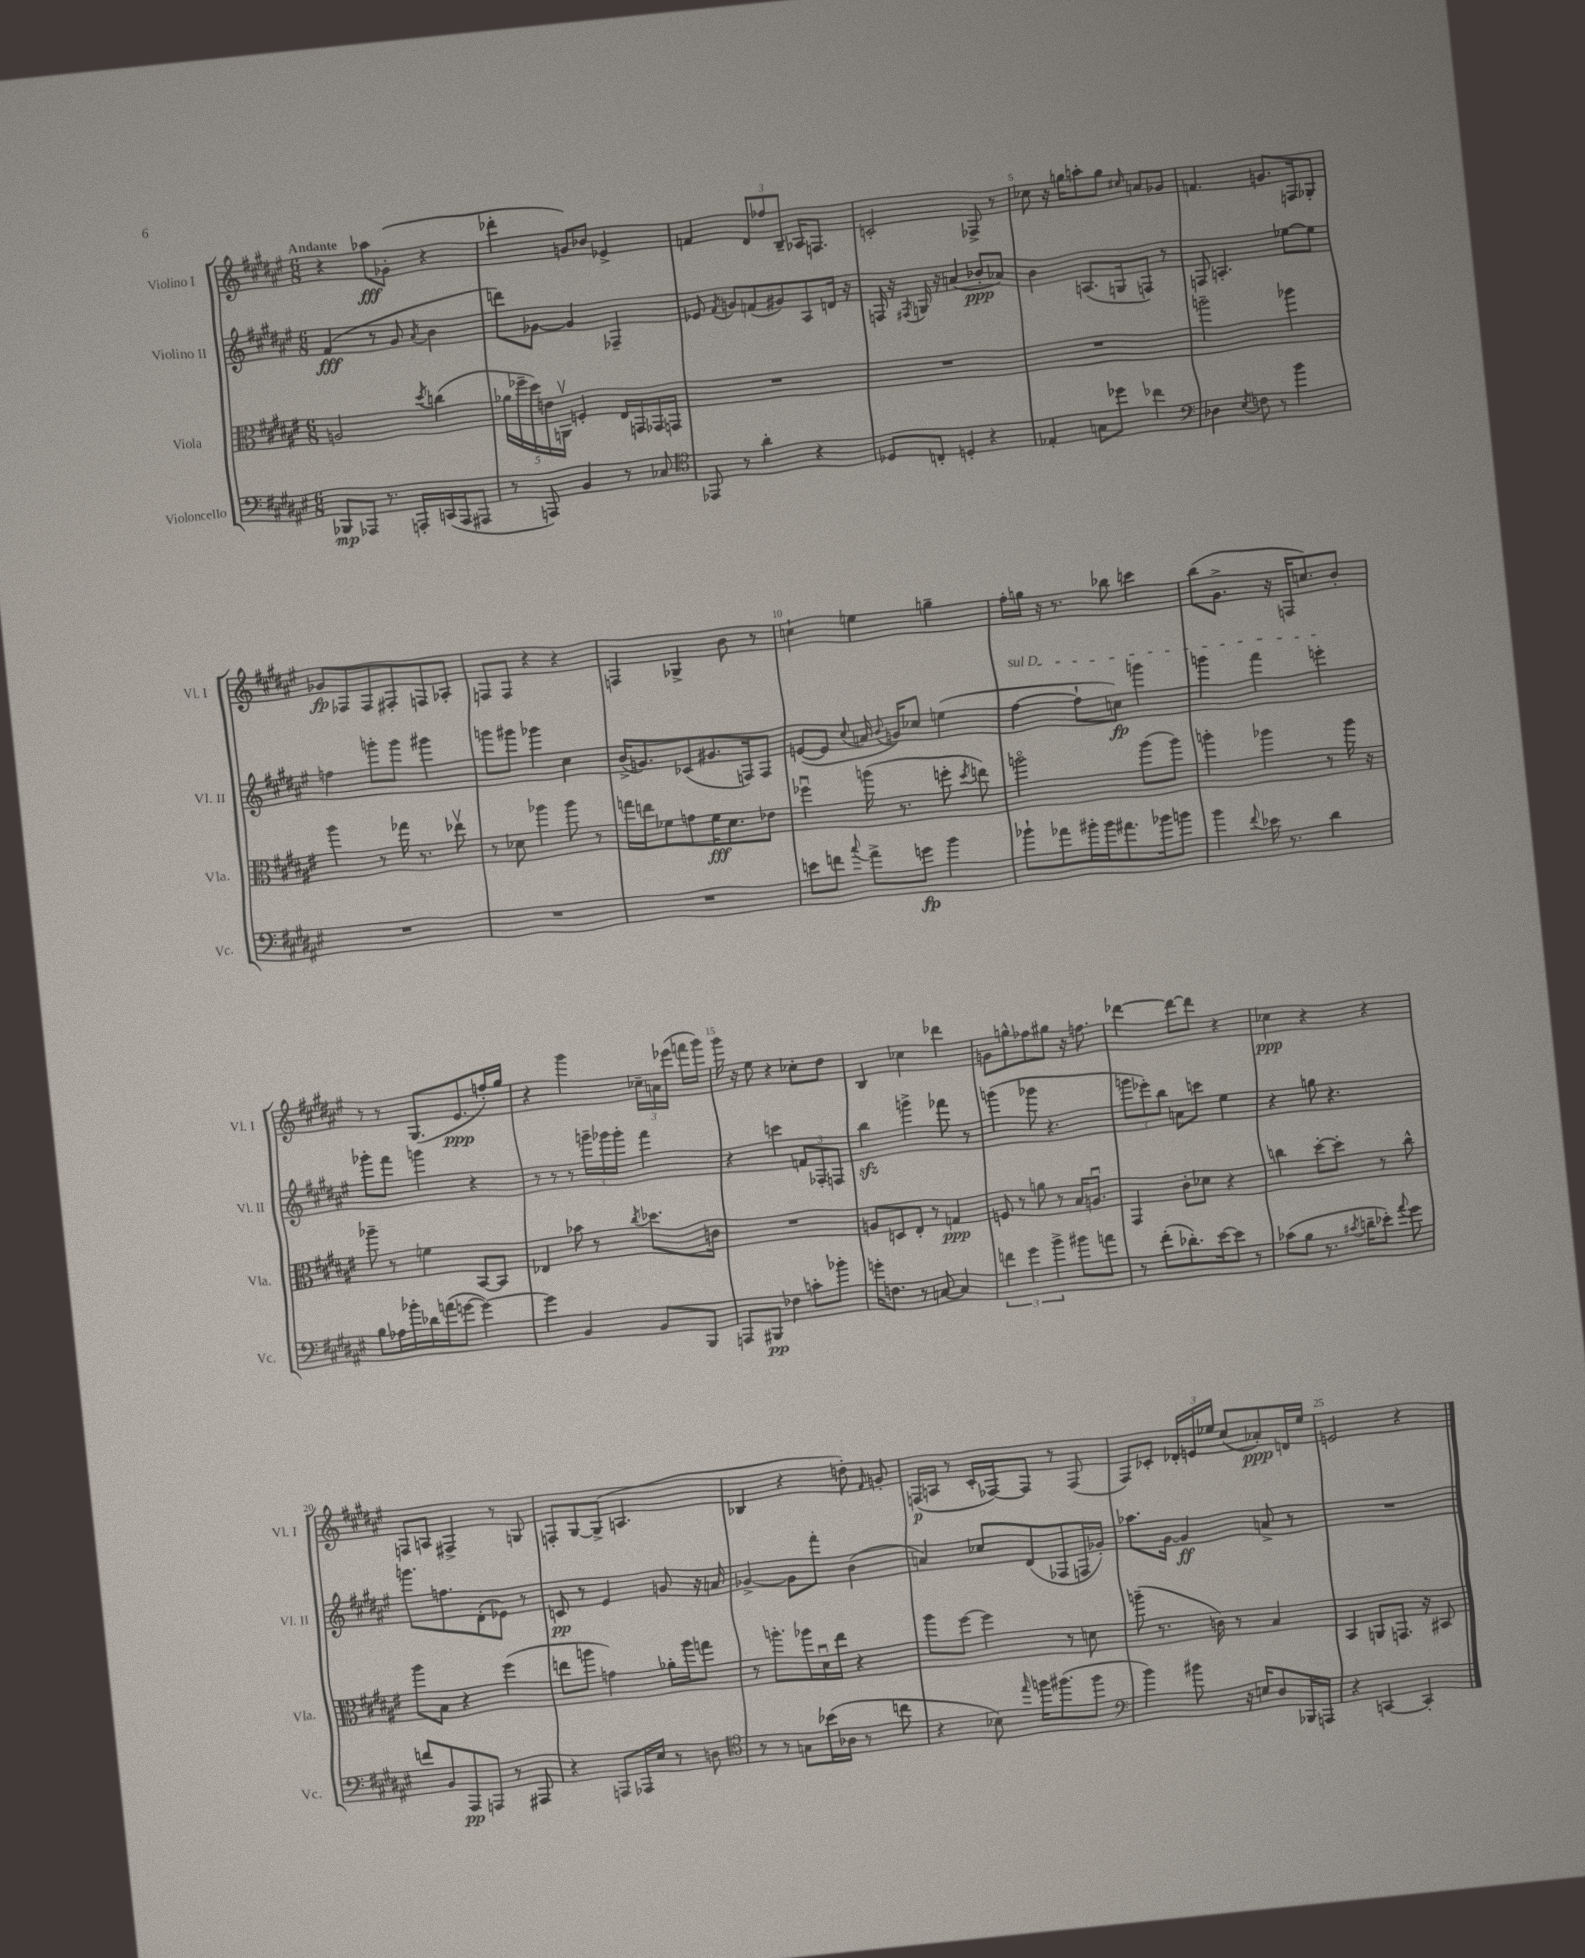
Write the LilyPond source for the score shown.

<<
\new StaffGroup <<
\new Staff = "s0" \with { instrumentName = "Violino I" shortInstrumentName = "Vl. I" } {
    \clef treble \key fis \major \numericTimeSignature \time 6/8 \tempo "Andante"
    \autoBeamOff r4 aes''8[\fff ges'8]-.( r4 |
    des'''4-. g'8[) bes'8] ees'4-> |
    f'4 \tuplet 3/2 { dis'8[ fes''8 b8]-- } aes16[ f8.] |
    c'2-. fes8-> r8 |
    ces''8 r16 g''16[ a''8-. g''8] \grace { cis''16 } a'8[ ges'8] |
    f'4. g'8.[ f16 ges8]-. |
    ges'8[\fp fes8 fes8 fis8-. f8 aes8]-. |
    f8[ f8] r4 r4 |
    f4 ges4-> b'8 r8 |
    c''4-! e''4 g''4-- |
    fis''16[-. g''16] r16 r8. bes''8 c'''4 |
    b''8[( gis'8.]-> r16 f16[ c''8.) b'8]-. |
    r8 r8 gis8.[( eis'8.\ppp f''16-.) gis''16] |
    r4 gis'''4 \tuplet 3/2 { ces''16[-- a'16 ees'''16]( } f'''16[ gis'''16]) |
    gis'''16 r16 eis''8 r4 ces''8[-. dis''8] |
    b4 ces''4 des'''4 |
    g'8[ g''8-^ fes''8 gis''8] r16 f''8. |
    des'''4~ des'''8[~ des'''8] r4 |
    ces''4\ppp r4 r4 |
    f8[ a8] fis4-> r8 g8 |
    f8[-. gis8~ gis8]->( a4. |
    bes4 r4 d''8-.) \grace { fis'16 } g'8-. |
    f16[\p( a16] r8 cis'16[-. fes16~) fes8] r8 fes8( |
    fis8[) ces'8]-. \tuplet 3/2 { des'16[-. e'16 ees''16] } cis''8[( aes'8-.\ppp) d'16 ees''16] |
    e'2 r4 \bar "|." |
}
\new Staff = "s1" \with { instrumentName = "Violino II" shortInstrumentName = "Vl. II" } {
    \clef treble \key fis \major \numericTimeSignature \time 6/8
    \autoBeamOff fis'4\fff( r8 gis'8 \acciaccatura { ais'8 } b'4 |
    d'''8[) ges'8]~ ges'4 fes4-- |
    ees'8 \acciaccatura { fis'8 } g'8[ f'8( gis'8) ais8 d'16] r16 |
    f16 r16 \acciaccatura { fis8 } g16 r16 a'4( bes'8[-.\ppp aes'8]) |
    b'4 a8.[( g16 f8]) r8 |
    f8 a4.-. ees''8[~ ees''8] |
    f''4 g'''8[-. g'''8] gis'''4 |
    g'''8[ gis'''8] ges'''4 cis''4 |
    b'16[->( g'8.) ces'8( gis'8. f16) f8] |
    e'8[~( e'8] \appoggiatura { cis''8 } a'16 \appoggiatura { b'8 } g'16[) ces''8] e''4( |
    \once \override TextSpanner.bound-details.left.text = \markup { \italic "sul D" } fis''4~\startTextSpan fis''8[-! c''8]\fp) g'''4 |
    g'''4 fis'''4 e'''4-.\stopTextSpan |
    ges'''8[-. fis'''8] g'''4 r4 |
    r8 r8 r8 \tuplet 3/2 { g'''16[-- ges'''16 ges'''16]-. } fis'''4 |
    r4 c'''4 \tuplet 3/2 { f'8[ fes8-. f8] } |
    b''4\sfz g'''4-> fes'''8 r8 |
    g'''4( ges'''8 r4. |
    \tuplet 3/2 { g'''8[ ees'''8-.) b''8] } a'8[ c'''8] eis''4 |
    r4 g''8 r4. |
    g'''8.[ f''8. dis'8-.( ees'8]) r8 |
    c'8\pp r8 eis'4 g'8 r16 a'16 |
    ges'4~-> ges'8[ fis'''8]-. b'4( |
    a'4) ces''8[ dis'8( fes8 f16 ges'16]-.) |
    aes''8.[ gis'16]~ gis'4\ff a'8-> r8 |
    R2. \bar "|." |
}
\new Staff = "s2" \with { instrumentName = "Viola" shortInstrumentName = "Vla." } {
    \clef alto \key fis \major \numericTimeSignature \time 6/8
    \autoBeamOff a2 \acciaccatura { dis''8 } c''4( |
    \tuplet 5/4 { aes'16[ fes''16-- dis''16) e'16 a,16]\upbow } f4-. eis16[ g,16 ges,16 g,16] |
    R2. |
    R2. |
    R2. |
    a''2-- aes''4 |
    ais''4 r8 ges''16 r8. ees''8\upbow |
    r8 des'8 aes''4 aes''8 r8 |
    g''16[ e''16 fes'8 g'8 fes'16\fff dis'8. ees'8] |
    fes''4\downbow a''16( r8. f''8-. \acciaccatura { dis''8 } e''8) |
    a''2\flageolet a''8[( a''8]) |
    a''4-. aes''4 r8 aes''16 r16 |
    aes''8-- r8 f'4 b,8[~ b,8] |
    ees4 bes'8 r8 \acciaccatura { cis''8 } des''8.[ c'16] |
    R2. |
    a8[ d8 eis8]-. r8 g4\ppp |
    f8 r8 a'8 r8 b16[ a8.]\downbow |
    gis,4 cis'8[-. des'8] r4 |
    c''4 dis''8[~-. dis''8]-. r8 c''8-^ |
    ais''8[ b8] r4 fis''4( |
    e''8[ a''8] g'4) aes'16[-. a''16 g''8] |
    r8 a''8.[-. aes''16 dis'16\downbow eis''16] r4 |
    ais''8[ fis''8]~ fis''4 r8 d'8 |
    a''8--( r8. c'16) r8 b4 |
    b,4 a,8[ g,8.] r16 bis,8 \bar "|." |
}
\new Staff = "s3" \with { instrumentName = "Violoncello" shortInstrumentName = "Vc." } {
    \clef bass \key fis \major \numericTimeSignature \time 6/8
    \autoBeamOff bes,,8[\mp aes,,8] r8. a,,16[-. c,16( a,,16 ais,,8] |
    r8 a,,8) b,4 r8 ces8 |
    \clef tenor ees,8 r8 ais'4-. r4 |
    des8[ c8]-. d4-. r4 |
    ees4-. g8[ des''8] ces''4 |
    \clef bass des4 \acciaccatura { eis8 } f8 r8 b'4 |
    R2. |
    R2. |
    R2. |
    e'8[ f'8] \appoggiatura { cis''8 } ais'8[-> g'8]\fp b'4 |
    bes'8[-! aes'8 bis'16-. bis'16 ais'8. bes'16 b'8] |
    b'4 \appoggiatura { fis'8 } ees'16 r8. dis'4 |
    b8[ aes16 bes'16-. des'16 a'16( g'8]~ g'4~) |
    g'4 b,4 b,8[ b,,8] |
    a,,8[ bis,,8]\pp fes4 c'8[-. bes'8]-. |
    g'16[-. f8.] r8 c8~ c4 |
    \tuplet 3/2 { f'4 gis'4 b'4-> } bis'8[ a'8] |
    r8 fis'8[-.( des'8.-.) eis'16~ eis'8] r8 |
    ces'8[( b8] r8. \acciaccatura { cis'8 } d'16[-- ees'8]-.) \appoggiatura { ais'8 } gis'8 |
    f'8[ b,8 ais,,8\pp a,,8] r8 ais,,8 |
    r4 a,,8[ aes,,16 eis16] r8 d8 |
    \clef tenor r8 r8 g8[ bes'16( aes16] r8 c''8 |
    r4 bes8) \grace { eis''16 } f''16[ fis''8.( fis''8] |
    \clef bass b'4) bis'8 r16 e16[ dis8 bes,,16 a,,16] |
    r4 c,4~ c,4-. \bar "|." |
}
>>
>>
\layout { \context { \Score \override BarNumber.break-visibility = ##(#f #t #t) barNumberVisibility = #(every-nth-bar-number-visible 5) } }
